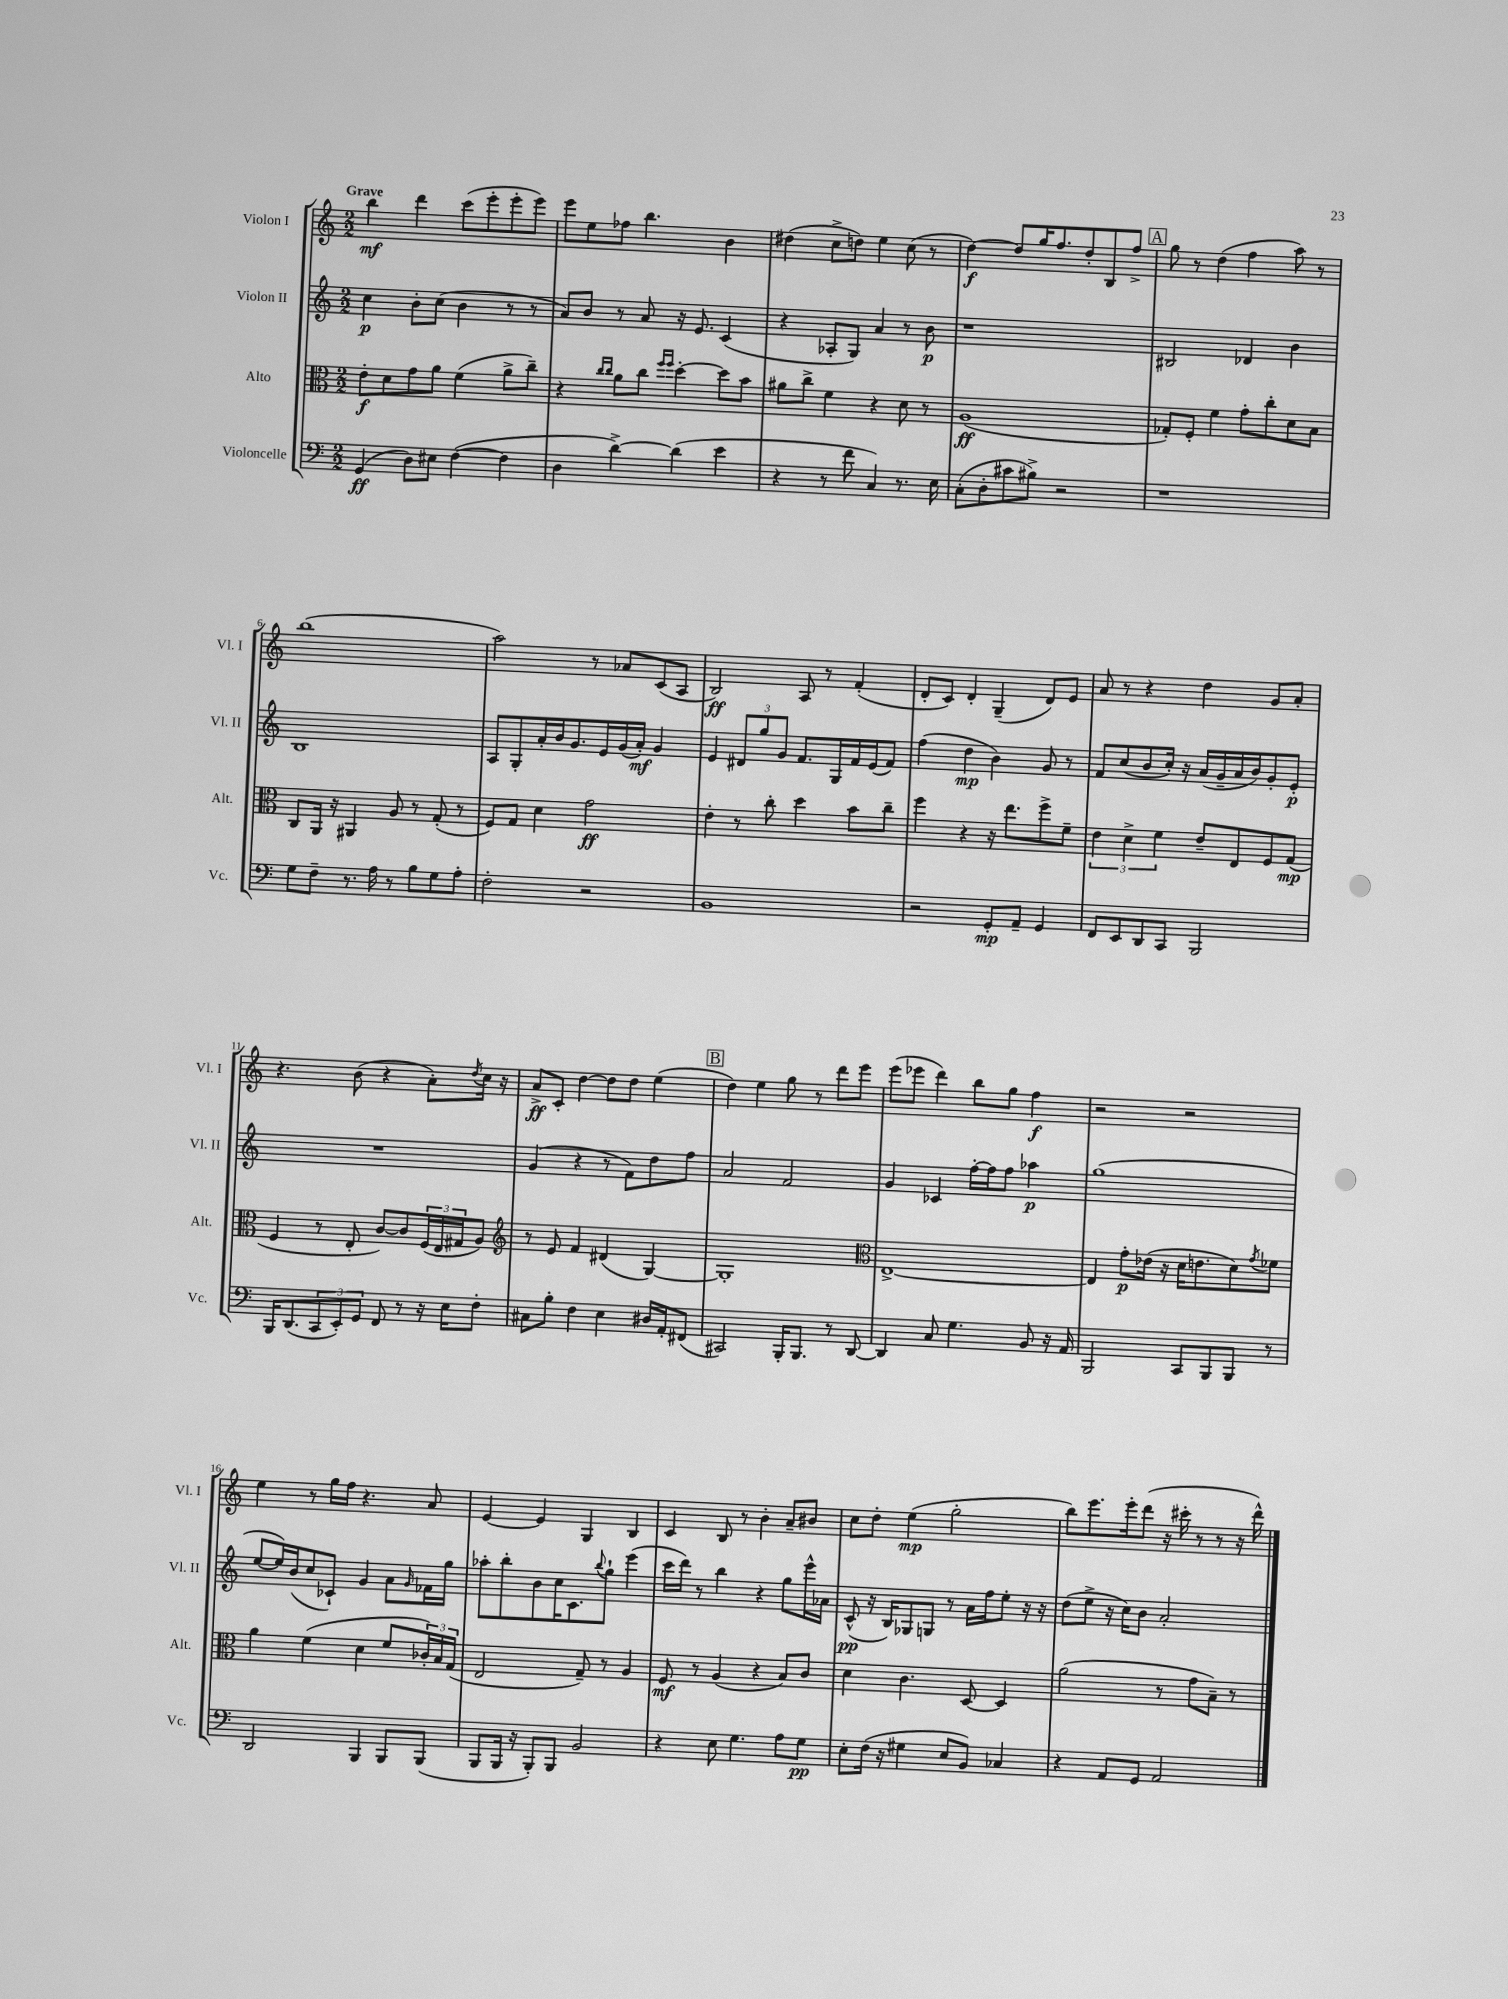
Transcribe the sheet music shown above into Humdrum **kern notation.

**kern	**kern	**kern	**kern
*staff4	*staff3	*staff2	*staff1
*clefF4	*clefC3	*clefG2	*clefG2
*k[]	*k[]	*k[]	*k[]
*M2/2	*M2/2	*M2/2	*M2/2
(4GG	8e'	4cc	4bb
.	8d	.	.
8D)	8g	8b'	4ddd
8E#	8a	(8cc	.
([4F	(4f	4b	(8ccc
.	.	.	8eee'
4F]	8a^	8r	8eee'
.	8cc~)	8r	8eee)
=	=	=	=
4D	4r	8a)	8eee
.	.	8b	8ee
.	16qqcc	.	.
.	16qqcc	.	.
[4d^)	8a	8r	8ff-
.	8cc	8a	4.bb
.	16qqff	.	.
.	16qqff	.	.
(4d]	[4dd'	16r	.
.	.	8.e	.
4e	8dd]	(4c	4b
.	8b	.	.
=	=	=	=
4r	8a#	4r	(4dd#
.	8cc^	.	.
8r	4f	8A-'	8cc^
8f	.	8G)	8dd)
4C)	4r	4a	4ee
8.r	8d	8r	(8cc
.	8r	8b	8r
16E	.	.	.
=	=	=	=
(8C'	(1A	1r	[4dd)
8D'	.	.	.
8c#	.	.	8dd]
8B#^)	.	.	16gg
.	.	.	8.ff
2r	.	.	.
.	.	.	8dd'
.	.	.	8B
.	.	.	8ff^
=	=	=	=
1r	8G-')	2B#	8gg
.	8F'	.	8r
.	4f	.	(4dd
.	8g'	4d-	4ff
.	8cc'	.	.
.	8d	4b	8aa)
.	8B	.	8r
=	=	=	=
8G	8C	1B	(1bb
8F~	16AA	.	.
.	16r	.	.
8.r	4AA#	.	.
16A	.	.	.
8r	8A	.	.
8B	8r	.	.
8G	(8G'	.	.
8A'	8r	.	.
=	=	=	=
2F'	8F)	8A	2aa)
.	8G	8G'	.
.	4d	16a'	.
.	.	16b	.
.	.	8.g	.
2r	2g	.	8r
.	.	16e	.
.	.	(16g	8a-
.	.	16a')	.
.	.	4g	(8c
.	.	.	8A
=	=	=	=
1BB	4e'	4e	2B)
.	8r	12d#	.
.	.	12gg	.
.	8cc'	.	.
.	.	12g	.
.	4dd	8.f	8A
.	.	.	8r
.	.	16G	.
.	8b	16f	(4f'
.	.	(16e	.
.	8cc~	8f)	.
=	=	=	=
2r	4ff	(4ff	8d'
.	.	.	8c)
.	4r	4dd	4d'
8GG'	16r	4b)	(4G~
.	8.ee	.	.
8AA~	.	.	.
4GG	8ff^	8g	8d)
.	8f~	8r	8e
=	=	=	=
8FF	6e	8f	8a
8EE	.	(8cc	8r
.	6d^	.	.
8DD	.	8b	4r
.	6f	.	.
8CC	.	16cc')	.
.	.	16r	.
2BBB	8e~	(16a	4dd
.	.	16g~	.
.	8E	16a	.
.	.	16b)	.
.	8F	8g'	8g
.	(8G	8e'	8a'
=	=	=	=
16BBB	4F	1r	4.r
(8.DD	.	.	.
12CC	8r	.	.
12EE')	.	.	.
.	8E'	.	(8b
12GG	.	.	.
8FF	[8c)	.	4r
8r	8c]	.	.
16r	(24F	.	8a')
.	24E	.	.
16E	.	.	.
.	24G#	.	.
.	.	.	8qdd
8F'	8A)	.	16cc
.	.	.	16r
=	=	=	=
*	*clefG2	*	*
8C#	8r	(4g	8a^
8B'	8e	.	8c'
4F	4f	4r	[4dd
4E	(4d#	8r	8dd]
.	.	8f)	8dd
16D#	[4G)	8dd	(4ee
16AA'	.	.	.
(8FF#	.	8ff	.
=	=	=	=
2CC#)	1G']	2a	4dd)
.	.	.	4ee
16BBB'	.	2f	8gg
8.BBB	.	.	.
.	.	.	8r
8r	.	.	8ddd
[8DD	.	.	8eee
=	=	=	=
*	*clefC3	*	*
4DD]	[1E^	4g	(8eee
.	.	.	8eee-
8C	.	4c-	4ddd)
4.G	.	.	.
.	.	[16ff'	8bb
.	.	16ff]	.
.	.	8ff	8gg
8BB	.	4aa-	4ff
16r	.	.	.
16AA	.	.	.
=	=	=	=
2BBB	4E]	(1gg	2r
.	8g'	.	.
.	(16e-	.	.
.	16r	.	.
8CC	16d	.	2r
.	8.e	.	.
8BBB	.	.	.
8BBB	8d)	.	.
.	8qg	.	.
8r	8f-	.	.
=	=	=	=
2DD	4a	[8ee	4ee
.	.	16ee])	.
.	.	(16b	.
.	(4f	8cc	8r
.	.	8c-`)	16gg
.	.	.	16ff
4BBB	4d	4g	4.r
8BBB	8f	8a	.
.	.	16qqg	.
(8BBB	24c-')	16f-	8a
.	24B	.	.
.	.	16gg	.
.	(24G	.	.
=	=	=	=
8BBB	2E	8aa-'	[4e
16BBB	.	8bb'	.
16r	.	.	.
8BBB')	.	8b	4e]
8BBB	.	16cc	.
.	.	8.c	.
2BB	8G~)	.	4G
.	.	8qqbb	.
.	8r	8gg`	.
.	4A	(4eee	4B
=	=	=	=
4r	8F	16ccc	4c
.	.	16ddd)	.
.	8r	8r	.
8E	(4A	4bb	8B
4.G	.	.	8r
.	4r	4r	4b'
8A	8B)	8gg	8a~
8G	8c	16eee^^	8b#
.	.	16a-	.
=	=	=	=
8E'	4d	(8c^^	8cc
(16F	.	16r	8dd'
16r	.	16B)	.
4G#	4.c	8G-	(4ee
.	.	8G	.
8E	.	8r	2gg'
8BB)	[8D	16a	.
.	.	16ff	.
4C-	4D]	8ee'	.
.	.	16r	.
.	.	16r	.
=	=	=	=
4r	(2a	(8dd	8bb)
.	.	8ee^	8.eee
8AA	.	16r	.
.	.	16cc)	16eee'
8GG	.	8b	(8ddd
2AA	8r	2a'	16r
.	.	.	16ccc#'
.	8g	.	8r
.	8B~)	.	8r
.	8r	.	16r
.	.	.	16ddd^^)
==	==	==	==
*-	*-	*-	*-
